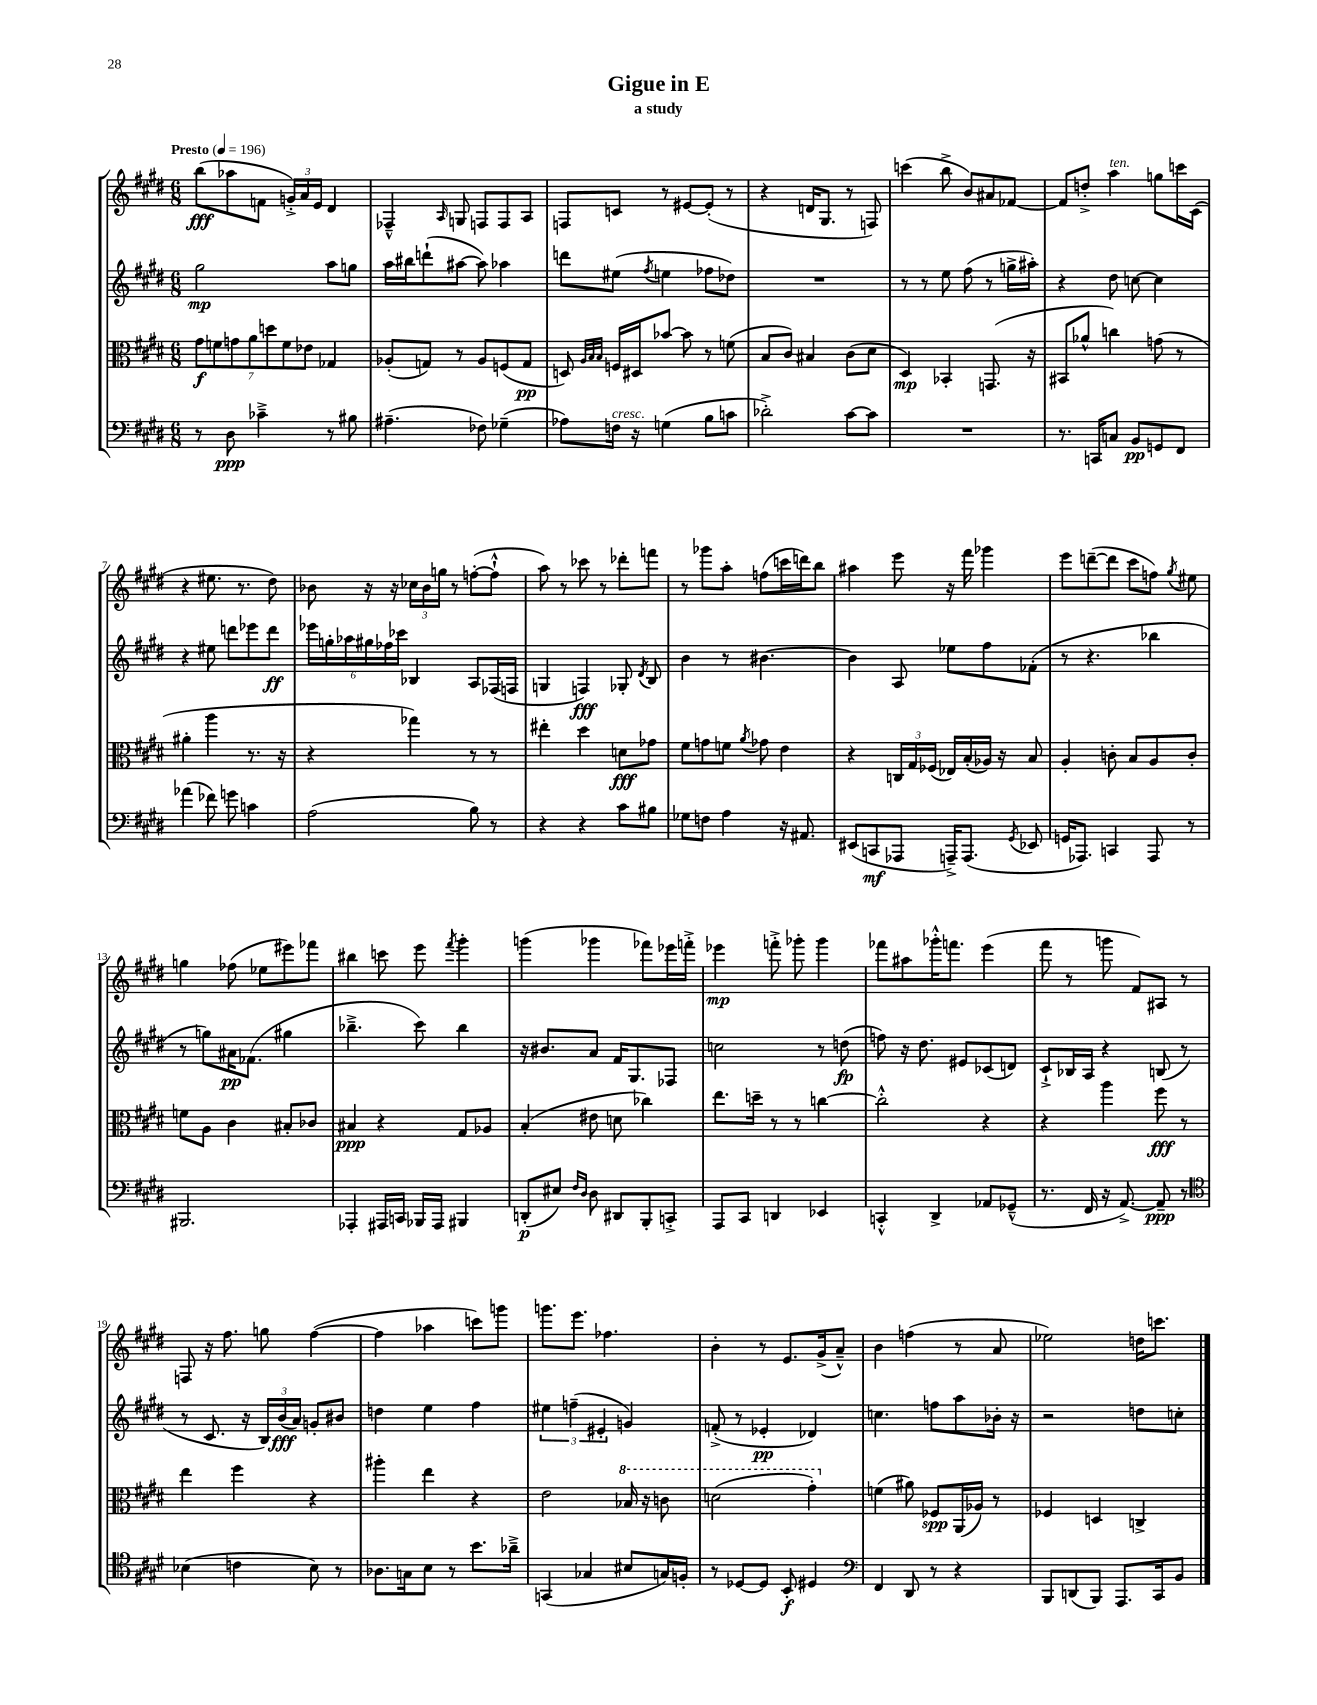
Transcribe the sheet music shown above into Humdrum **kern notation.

**kern	**kern	**kern	**kern
*staff4	*staff3	*staff2	*staff1
*clefF4	*clefC3	*clefG2	*clefG2
*k[f#c#g#d#]	*k[f#c#g#d#]	*k[f#c#g#d#]	*k[f#c#g#d#]
*M6/8	*M6/8	*M6/8	*M6/8
*MM196	*MM196	*MM196	*MM196
8r	14g#	2gg#	(8bb
.	14f	.	.
8D#	.	.	8aa-
.	14g	.	.
.	14a	.	.
4c-~^	.	.	8f
.	14dd	.	.
.	14f	.	.
.	.	.	24g'^)
.	.	.	24a
.	14e-	.	.
.	.	.	24e
8r	4G-	8aa	4d#
8B#	.	8gg	.
=	=	=	=
(4.A#~	(8A-'	16aa	4F-~^^
.	.	16bb#	.
.	8G)	(8ddd`	.
.	.	.	16qqA
.	8r	[8aa#	8G
8F-)	8A-	8aa#])	8F
(4G-~	(8F	4aa-	8F
.	8G	.	8A
=	=	=	=
8A-)	8D)	8ddd	8F
.	32qqA	.	.
.	32qqB	.	.
.	32qqB	.	.
16F	16F	(8ee#	8c
16r	16D#	.	.
.	.	8qff#	.
(4G	[8b-	4ee	8r
.	8b-]	.	[8e#
8B	8r	8ff-	(8e#']
8c	(8f	8dd-)	8r
=	=	=	=
2d-'^)	8B	2.r	4r
.	8c#)	.	.
.	4B#	.	16d
.	.	.	8.G#
[8c#	(8c#	.	8r
8c#]	8d#	.	8F)
=	=	=	=
2.r	4D#)	8r	(4ccc
.	.	8r	.
.	4BB-'	8ee	8bb^
.	.	(8ff#	8b)
.	(8.GG	8r	8a#
.	.	16gg^	[8f-
.	16r	16aa#')	.
=	=	=	=
8.r	8BB#	4r	8f-]
.	8a-^^	.	8dd'^
16CC	.	.	.
8C	4cc)	8dd#	4aa
8BB	.	[8cc	.
8GG	(8g	4cc]	8gg
8FF#	8r	.	16ccc
.	.	.	(16c#
=	=	=	=
(4a-	4a#'	4r	4r
8f-)	4aa	8ee#	8.ee#
8g	.	8ddd	.
.	.	.	8.r
4c	8.r	8eee-	.
.	.	8ddd	8dd#)
.	16r	.	.
=	=	=	=
(2A	4r	24eee-	8b-
.	.	24gg'	.
.	.	24aa-	.
.	.	24gg#	16r
.	.	24ff-	.
.	.	.	16r
.	.	24ccc-	.
.	4gg-)	4B-	24cc-
.	.	.	24b-
.	.	.	24gg
.	.	.	8r
8B)	8r	8A	([8ff'
8r	8r	(16F-	8ff`^^]
.	.	16F	.
=	=	=	=
4r	4ee#'	4G	8aa)
.	.	.	8r
4r	4dd#	4F)	8ccc-
.	.	.	8r
8c#	8d	8G-'	8ddd-'
.	.	8qd#	.
8B#	8g-	8B	8fff
=	=	=	=
8G-	8f#	4b	8r
8F	8g	.	8ggg-
4A	8f	8r	8aa'
.	8qa	.	.
.	8g-	[4.b#	(8ff
16r	4e	.	16ccc
8.AA#	.	.	16ddd)
.	.	.	8bb
=	=	=	=
(8EE#	4r	4b#]	4aa#
8CC	.	.	.
8AAA-	24C	8A	8eee
.	24G#	.	.
.	(24F-	.	.
16AAA~^)	16E-)	8ee-	16r
(8.AAA	(16B'	.	16fff#
.	16A-)	8ff#	4ggg-
.	16r	.	.
8qGG#	.	.	.
8EE-	8B	(8f-'	.
=	=	=	=
16GG	4A'	8r	8eee
8.AAA-)	.	.	.
.	.	4.r	([8ddd~
4CC	8c'	.	8ddd]
.	8B	.	8ccc#
8AAA-	8A	4bb-	8ff)
.	.	.	8qgg#
8r	8c'	.	8ee#
=	=	=	=
2.BBB#	8f	8r	4gg
.	8A	8gg)	.
.	4c#	16a#	(8ff-
.	.	(8.f-	.
.	.	.	8ee-
.	8B#'	4gg#	8eee#)
.	8c-	.	8fff-
=	=	=	=
4AAA-'	4B#	4.bb-~^	4bb#
16AAA#	4r	.	8ccc
16CC	.	.	.
16BBB-	.	8ccc#)	8eee
16AAA#	.	.	.
.	.	.	8qfff#
4BBB#	8G#	4bb-	4ggg#'
.	8A-	.	.
=	=	=	=
(8DD'	(4B'	16r	(4ggg
.	.	8.b#	.
8E#)	.	.	.
16qqF#	.	.	.
16qqD#	.	.	.
8D#	8e#	8a	4ggg-
8DD#	8d	16f#	.
.	.	8.G#	.
8BBB'	4cc-)	.	8fff-)
8CC'^	.	8F-	16eee-
.	.	.	16fff'^
=	=	=	=
8AAA	8.ee	2cc	4eee-
8CC#	.	.	.
.	16dd~	.	.
4DD	8r	.	8fff'^
.	8r	.	8ggg-'
4EE-	[4cc	8r	4ggg-
.	.	(8dd	.
=	=	=	=
4CC'^^	2cc'^^]	8ff)	8fff-
.	.	16r	8aa#
.	.	8.dd#	.
4DD#^	.	.	16ggg-'^^
.	.	.	8.fff
.	.	8e#	.
8AA-	4r	(8c-	(4eee
(8GG-~^^	.	8d)	.
=	=	=	=
8.r	4r	8c#`^	8fff#
.	.	16B-	8r
16FF#	.	16A	.
16r	4aa	4r	8ggg
[8.AA^)	.	.	.
.	.	.	8f#)
8AA~]	8ff#	(8B	8A#
8r	8r	8r	8r
=	=	=	=
*clefC4	*	*	*
(4B-	4ee	8r	8F
.	.	8.c#	16r
.	.	.	8.ff#
4c	4ff#	.	.
.	.	16r	.
.	.	24B)	8gg
.	.	(24b	.
.	.	24a)	.
8B-)	4r	8g'	([4ff#
8r	.	8b#	.
=	=	=	=
8.A-	4aa#'	4dd	4ff#]
16G	.	.	.
8B	4ee	4ee	4aa-
8r	.	.	.
8.b	4r	4ff#	8ccc)
.	.	.	8ggg
16a-~^	.	.	.
=	=	=	=
(4GG	2e	6ee#	8.ggg
.	.	(6ff~	.
.	.	.	8.eee
4G-	.	.	.
.	.	6e#'	.
.	.	.	4.ff-
8B#	16b-	4g)	.
.	16r	.	.
16G)	8cc	.	.
16F'	.	.	.
=	=	=	=
8r	(2dd	(8f'^	4b'
[8D-	.	8r	.
8D-]	.	4e-'	8r
8BB'	.	.	8.e
4D#	4gg#')	4d-)	.
.	.	.	(16g#^
.	.	.	8a~^^)
=	=	=	=
*clefF4	*	*	*
4FF#	(4f	4.cc	4b
8DD#	8a#)	.	(4ff
8r	8F-	8ff	.
4r	(16AA	8aa	8r
.	16A-)	.	.
.	8r	16b-'	8a
.	.	16r	.
=	=	=	=
8BBB	4F-	2r	2ee-)
(8DD	.	.	.
8BBB)	4D	.	.
8.AAA	.	.	.
.	4C^	8dd	16dd
16CC#	.	.	8.ccc
8BB	.	8cc'	.
==	==	==	==
*-	*-	*-	*-
